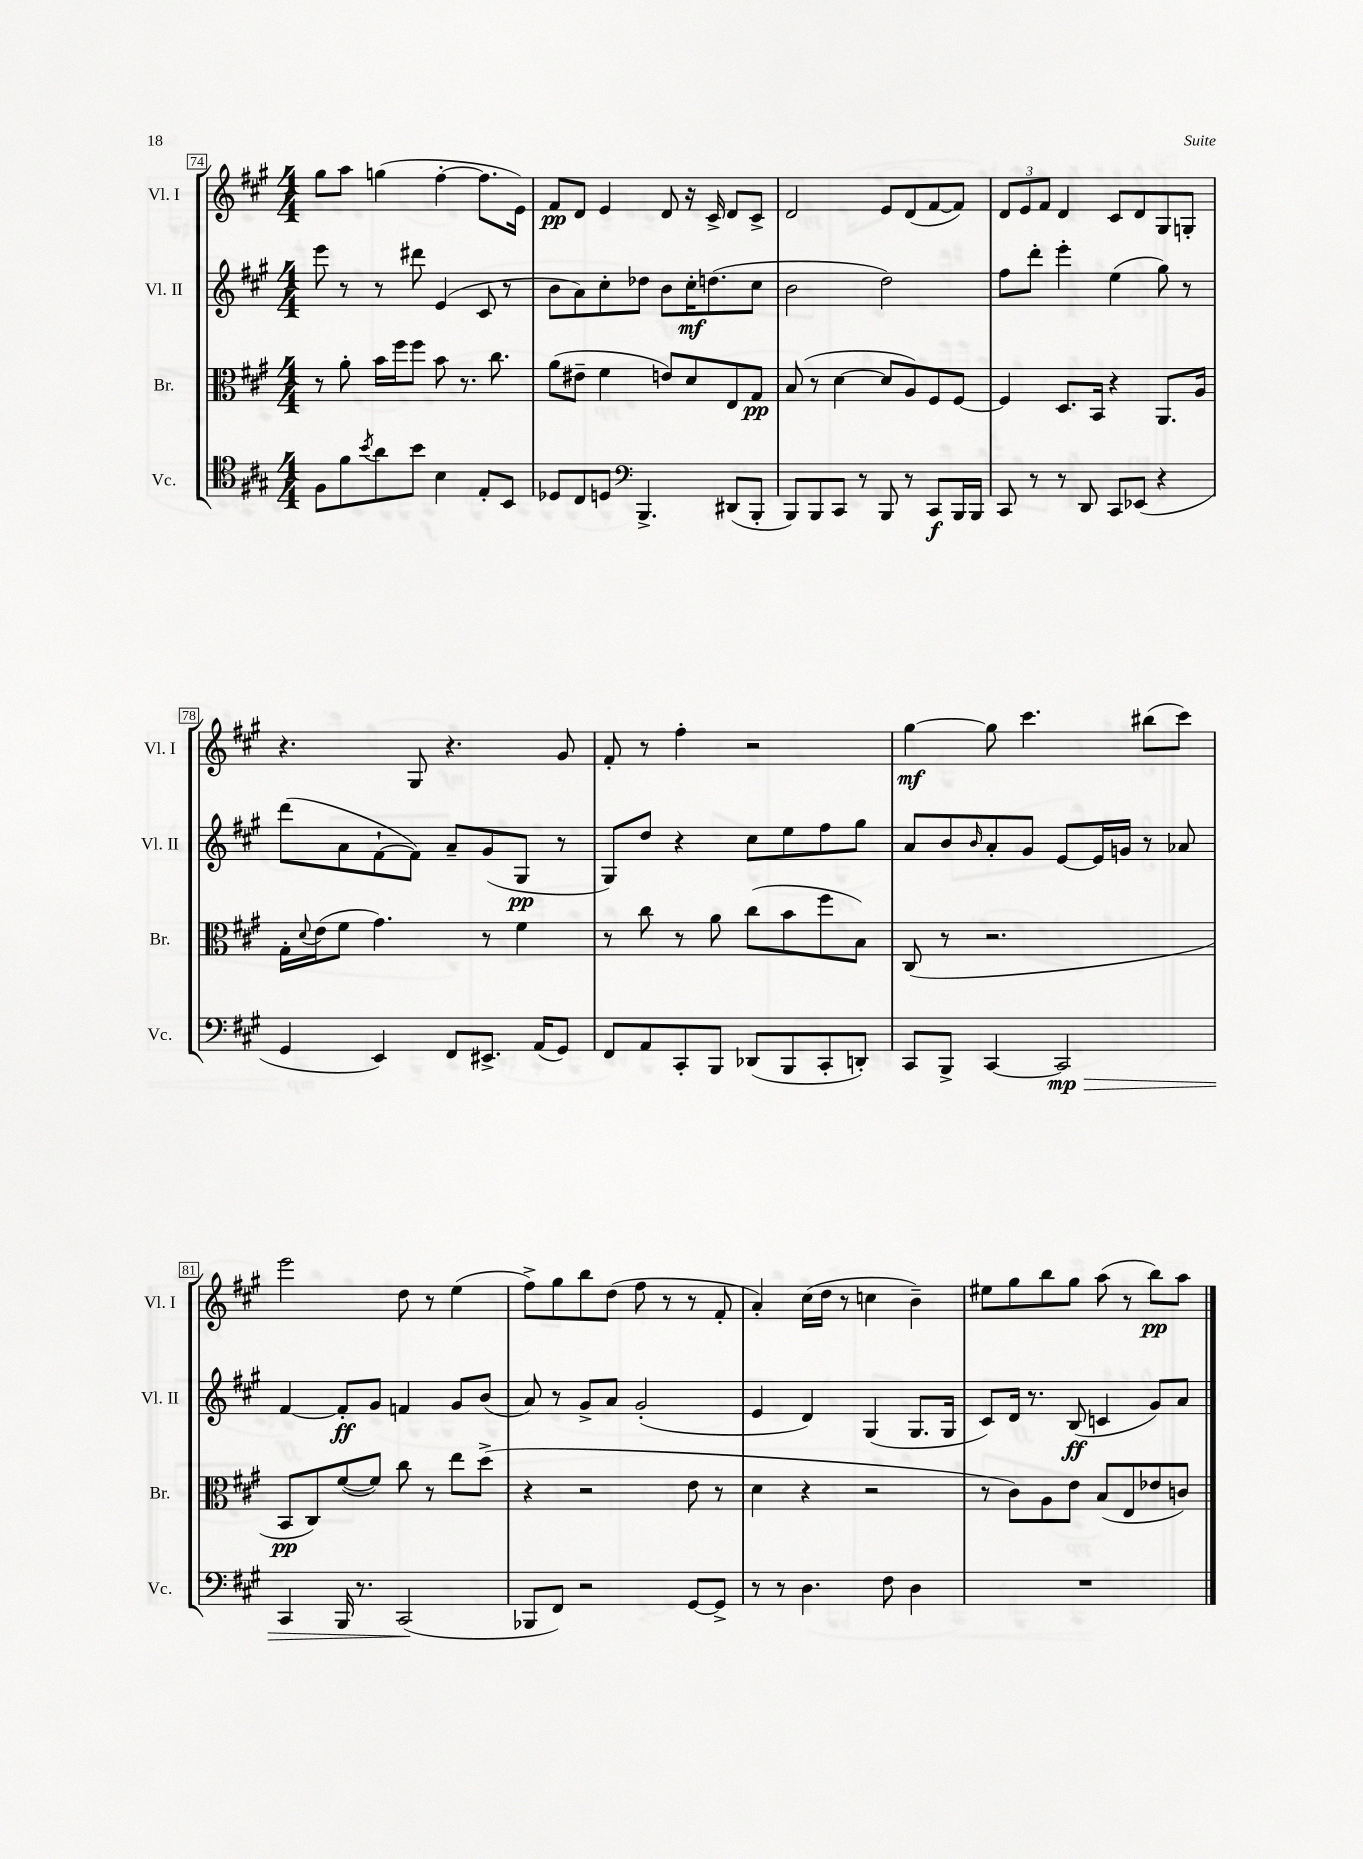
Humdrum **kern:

**kern	**kern	**kern	**kern
*staff4	*staff3	*staff2	*staff1
*clefC4	*clefC3	*clefG2	*clefG2
*k[f#c#g#]	*k[f#c#g#]	*k[f#c#g#]	*k[f#c#g#]
*M4/4	*M4/4	*M4/4	*M4/4
8F#\L	8r	8eee\	8gg#\L
8f#\	8a'\	8r	8aa\J
8qb/	.	.	.
8a\	16b\LL	8r	(4gg\
.	16ff#\J	.	.
8b\J	8ff#\J	8ddd#\	.
4B\	8b\	(4e/	[4ff#'\
.	8.r	.	.
8E'/L	.	8c#/	8.ff#\]L
.	8.cc#\	.	.
8BB/J	.	8r	.
.	.	.	16e\Jk)
=	=	=	=
8D-/L	(8a\L	8b\L	8f#/L
8C#/	8e#~\J	8a\)	8d/J
8D/J	4f#\	8cc#'\	4e/
*clefF4	*	*	*
4.BBB^/	.	8dd-\J	.
.	8e/L)	8b\L	8d/
.	8d/	16cc#'\K	16r
.	.	(8.dd\	16c#^/
(8DD#/L	8E/	.	8d/L
8BBB'/J	8G#/J	8cc#\J	8c#^/J
=	=	=	=
8BBB/L)	(8B/	2b\	2d/
8BBB/	8r	.	.
8CC#/J	[4d\	.	.
8r	.	.	.
8BBB/	8d/]L	2dd\)	8e/L
8r	8A/)	.	(8d/
8CC#/L	8F#/	.	[8f#/
16BBB/L	[8F#/J	.	8f#/]J)
16BBB/JJ	.	.	.
=	=	=	=
8CC#/	4F#/]	8ff#\L	12d/L
.	.	.	12e/
8r	.	8ddd'\J	.
.	.	.	12f#/J
8r	8.D/L	4eee'\	4d/
8DD/	.	.	.
.	16BB/Jk	.	.
8CC#/L	4r	(4ee\	8c#/L
(8EE-/J	.	.	8d/
4r	8.AA/L	8gg#\)	8G#/
.	.	8r	8G'/J
.	16A/Jk	.	.
=	=	=	=
4GG#/	16G#'\LL	(8ddd\L	4.r
.	8qqd/	.	.
.	(16e\J	.	.
.	8f#\J	8a\	.
4EE/)	4.g#\)	[8f#`\	.
.	.	8f#\]J)	8G#/
8FF#/L	.	8a~/L	4.r
8.EE#^/J	8r	(8g#/	.
.	4f#\	8G#/J	.
(16AA/LK	.	.	.
8GG#/J)	.	8r	8g#/
=	=	=	=
8FF#/L	8r	8G#/L)	8f#'/
8AA/	8cc#\	8dd/J	8r
8CC#'/	8r	4r	4ff#'\
8BBB/J	8a\	.	.
(8DD-/L	(8cc#\L	8cc#\L	2r
8BBB/	8b\	8ee\	.
8CC#'/	8ff#\	8ff#\	.
8DD'/J)	8B\J)	8gg#\J	.
=	=	=	=
8CC#/L	(8C#/	8a/L	[4gg#\
8BBB^/J	8r	8b/	.
.	.	16qqb/	.
[4CC#/	2.r	8a'/	8gg#\]
.	.	8g#/J	4.ccc#\
2CC#/]	.	[8e/L	.
.	.	16e/]L	.
.	.	16g/JJ	.
.	.	8r	(8bb#\L
.	.	8a-/	8ccc#\J)
=	=	=	=
4CC#/	8BB/L	[4f#/	2eee\
.	8C#/)	.	.
16BBB/	([8f#/	8f#'/]L	.
8.r	.	.	.
.	8f#/]J)	8g#/J	.
(2CC#/	8cc#\	4f/	8dd\
.	8r	.	8r
.	8ee\L	8g#/L	(4ee\
.	(8dd^\J	(8b/J	.
=	=	=	=
8BBB-/L	4r	8a/)	8ff#^\L)
8FF#/J)	.	8r	8gg#\
2r	2r	8g#^/L	8bb\
.	.	8a/J	(8dd\J
.	.	(2g#'/	8ff#\
.	.	.	8r
[8GG#/L	8e\	.	8r
8GG#^/]J	8r	.	8f#'/
=	=	=	=
8r	4d\	4e/	4a'/)
8r	.	.	.
4.D\	4r	4d/)	(16cc#\LL
.	.	.	16dd\JJ
.	.	.	8r
.	2r	(4G#/	4cc\
8F#\	.	.	.
4D\	.	8.G#/L	4b~\)
.	.	16G#/Jk	.
=	=	=	=
1r	8r	8c#/L)	8ee#\L
.	8c#\L)	16d/Jk	8gg#\
.	.	8.r	.
.	8A\	.	8bb\
.	8e\J	(8B/	8gg#\J
.	(8B/L	4c/	(8aa\
.	8E/	.	8r
.	8e-/	8g#/L)	8bb\L)
.	8c/J)	8a/J	8aa\J
==	==	==	==
*-	*-	*-	*-
